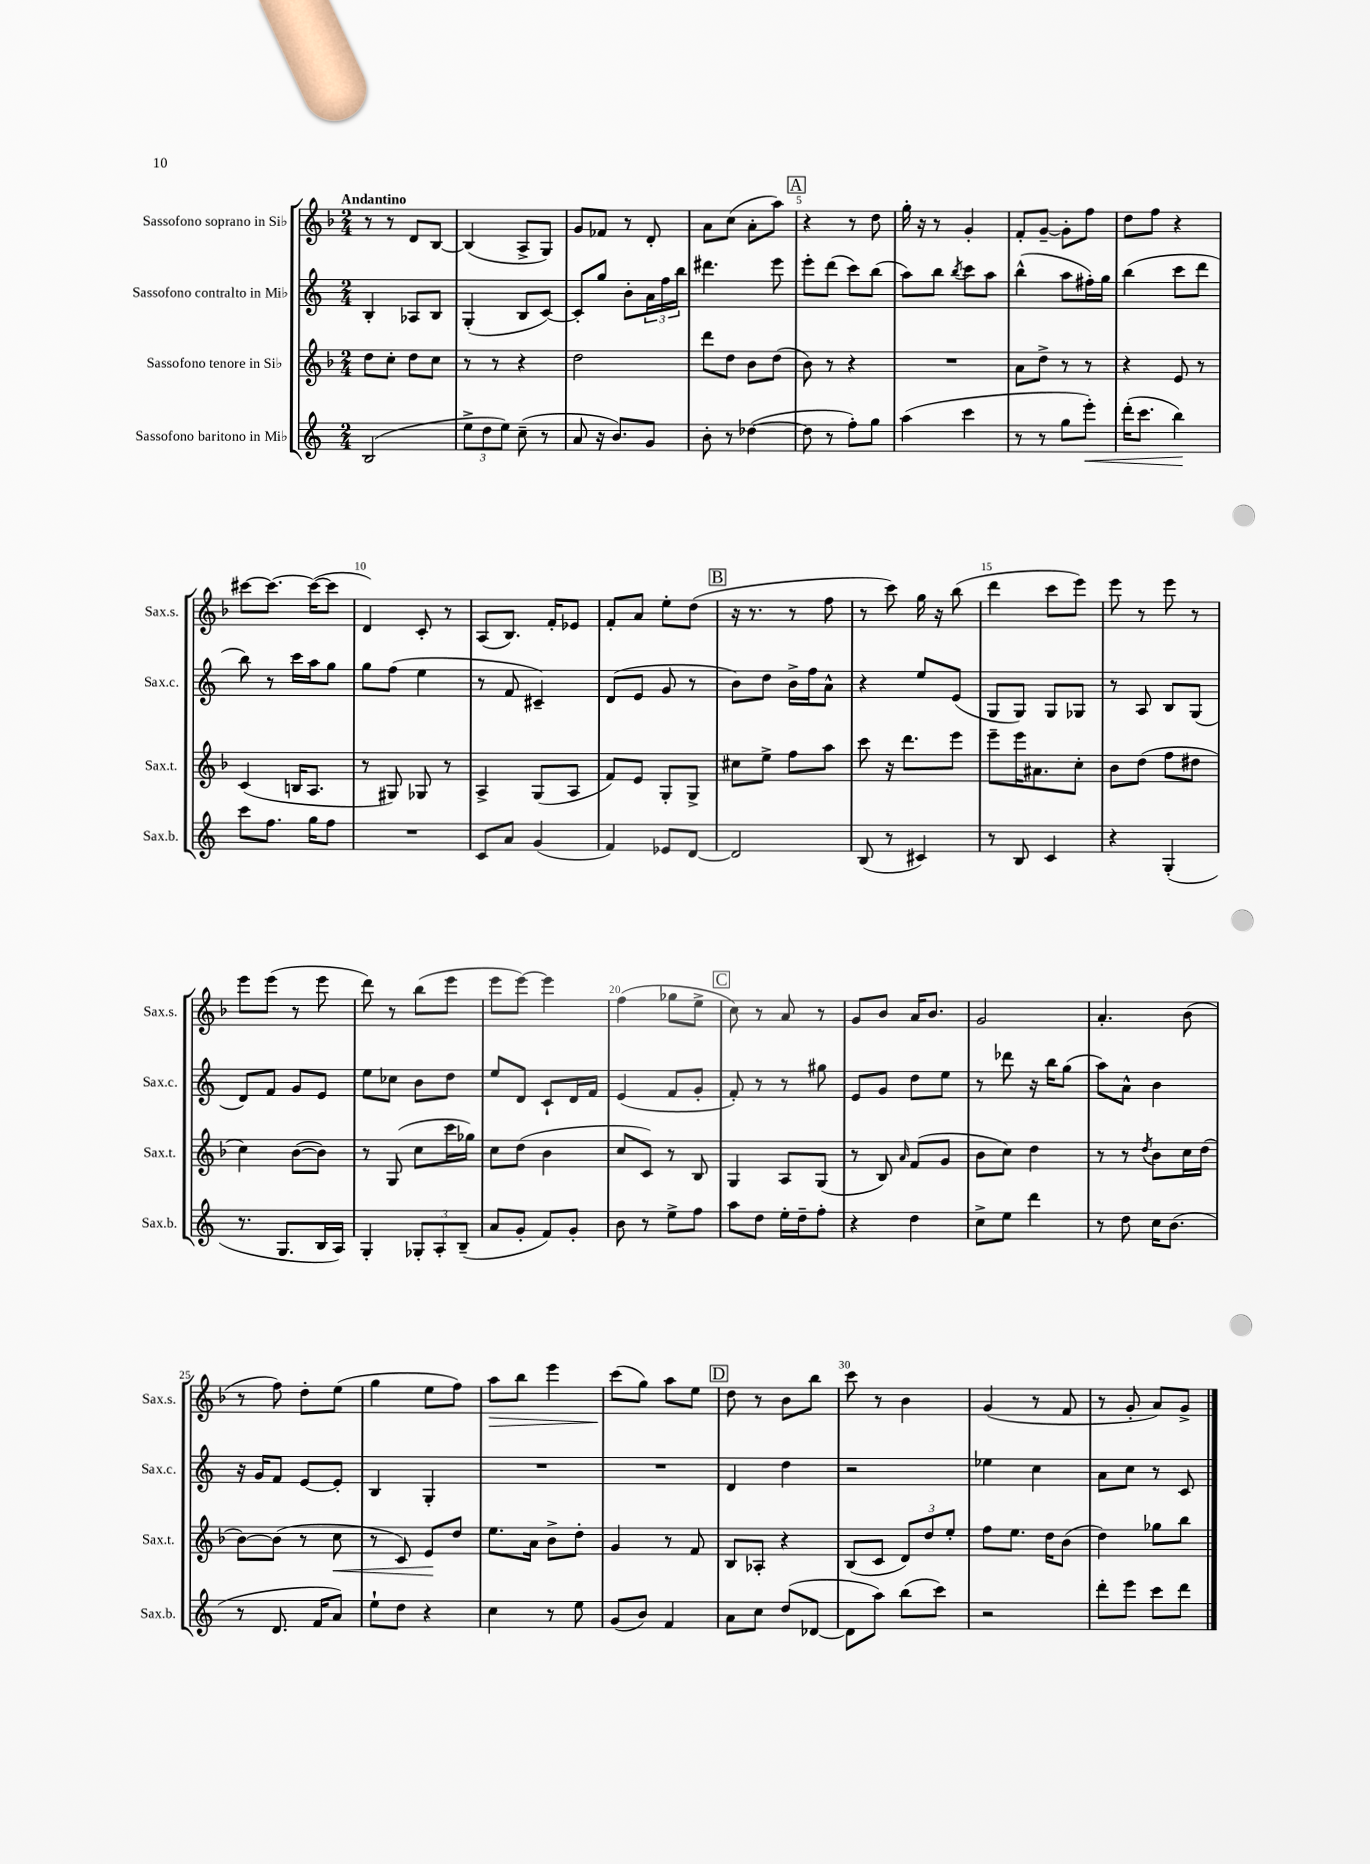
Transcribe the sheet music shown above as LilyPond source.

<<
\new StaffGroup <<
\new Staff = "s0" \with { instrumentName = "Sassofono soprano in Sib" shortInstrumentName = "Sax.s." } {
    \clef treble \key f \major \numericTimeSignature \time 2/4 \tempo "Andantino"
    r8 r8 d'8 bes8~ |
    bes4( a8-> g8) |
    g'8 fes'8 r8 d'8-. |
    a'8 c''8( a'8-. a''8) |
    \mark \markup { \box "A" } r4 r8 d''8 |
    g''16-. r16 r8 g'4-. |
    f'8-. g'8~-- g'8-. f''8 |
    d''8 f''8 r4 |
    cis'''8~ cis'''8.~ cis'''16~( cis'''8 |
    d'4) c'8-. r8 |
    a8( bes8.) f'16-. ees'8 |
    f'8-. a'8 e''8-. d''8( |
    \mark \markup { \box "B" } r16 r8. r8 f''8 |
    r8 c'''8) g''16 r16 bes''8( |
    d'''4 c'''8 e'''8) |
    e'''8 r8 e'''8 r8 |
    e'''8 e'''8( r8 e'''8 |
    d'''8) r8 bes''8( e'''8 |
    e'''8 e'''8~) e'''4 |
    f''4( ges''8 e''8-> |
    \mark \markup { \box "C" } c''8) r8 a'8 r8 |
    g'8 bes'8 a'16 bes'8. |
    g'2 |
    a'4.-. bes'8( |
    r8 f''8) d''8-. e''8( |
    g''4 e''8 f''8) |
    a''8\> bes''8 e'''4 |
    c'''8\!( g''8) a''8 e''8 |
    \mark \markup { \box "D" } d''8 r8 bes'8 bes''8 |
    c'''8 r8 bes'4 |
    g'4( r8 f'8 |
    r8 g'8-. a'8) g'8-> \bar "|." |
}
\new Staff = "s1" \with { instrumentName = "Sassofono contralto in Mib" shortInstrumentName = "Sax.c." } {
    \clef treble \key c \major \numericTimeSignature \time 2/4
    b4-. aes8 b8 |
    g4-.( b8 c'8~) |
    c'8-. g''8 b'8-. \tuplet 3/2 { a'16 f''16 b''16 } |
    dis'''4. e'''8 |
    \mark \markup { \box "A" } e'''8-. d'''8( c'''8) b''8( |
    a''8) b''8 \acciaccatura { b''8 } c'''8 a''8 |
    b''4-^( a''8 fis''16-.) g''16 |
    b''4( c'''8 d'''8 |
    b''8) r8 c'''16 a''16 g''8 |
    g''8 f''8( e''4 |
    r8 f'8 cis'4--) |
    d'8( e'8 g'8 r8 |
    \mark \markup { \box "B" } b'8) d''8 b'16-> f''16 a'8-^ |
    r4 e''8 e'8( |
    g8 g8) g8 ges8 |
    r8 a8 b8 g8( |
    d'8) f'8 g'8 e'8 |
    e''8 ces''8 b'8 d''8 |
    e''8 d'8 c'8-! d'16 f'16 |
    e'4( f'8 g'8-. |
    \mark \markup { \box "C" } f'8-.) r8 r8 gis''8 |
    e'8 g'8 d''8 e''8 |
    r8 des'''8 r16 b''16 g''8( |
    a''8) a'8-^ b'4 |
    r16 g'16 f'8 e'8~ e'8-. |
    b4 g4-. |
    R2 |
    R2 |
    \mark \markup { \box "D" } d'4 d''4 |
    r2 |
    ees''4 c''4 |
    a'8 c''8 r8 c'8 \bar "|." |
}
\new Staff = "s2" \with { instrumentName = "Sassofono tenore in Sib" shortInstrumentName = "Sax.t." } {
    \clef treble \key f \major \numericTimeSignature \time 2/4
    d''8 c''8-. d''8 c''8 |
    r8 r8 r4 |
    d''2 |
    d'''8 d''8 bes'8 d''8( |
    \mark \markup { \box "A" } bes'8) r8 r4 |
    R2 |
    a'8 d''8-> r8 r8 |
    r4 e'8 r8 |
    c'4( b16 a8. |
    r8 gis8) ges8 r8 |
    a4-> g8( a8 |
    f'8) e'8 g8-. g8-> |
    \mark \markup { \box "B" } cis''8 e''8-> f''8 a''8 |
    c'''8 r16 d'''8. e'''8 |
    e'''8-- e'''16 ais'8. c''8-. |
    bes'8 d''8( f''8 dis''8 |
    c''4) bes'8~( bes'8) |
    r8 g8( c''8 c'''16 ges''16) |
    c''8 d''8( bes'4 |
    c''8 c'8) r8 bes8 |
    \mark \markup { \box "C" } g4 a8 g8( |
    r8 bes8) \grace { a'16 } f'8( g'8 |
    bes'8 c''8) d''4 |
    r8 r8 \acciaccatura { d''8 } bes'8 c''16 d''16( |
    bes'8~) bes'8( r8 c''8\< |
    r8 c'8) e'8\! d''8 |
    e''8. a'16 bes'8-> d''8-. |
    g'4 r8 f'8 |
    \mark \markup { \box "D" } bes8 aes8-. r4 |
    bes8( c'8 \tuplet 3/2 { d'8) d''8 e''8-. } |
    f''8 e''8. d''16 bes'8( |
    d''4) ges''8 bes''8 \bar "|." |
}
\new Staff = "s3" \with { instrumentName = "Sassofono baritono in Mib" shortInstrumentName = "Sax.b." } {
    \clef treble \key c \major \numericTimeSignature \time 2/4
    b2( |
    \tuplet 3/2 { e''8-> d''8 e''8) } c''8--( r8 |
    a'8 r16 b'8.) g'8 |
    b'8-. r8 des''4~( |
    \mark \markup { \box "A" } des''8 r8 f''8-.) g''8 |
    a''4( c'''4 |
    r8 r8 g''8 e'''8-.\<) |
    d'''16-.( c'''8. b''4\!) |
    c'''8 f''8. g''16 f''8 |
    R2 |
    c'8 a'8 g'4( |
    f'4) ees'8 d'8~ |
    \mark \markup { \box "B" } d'2 |
    b8( r8 cis'4) |
    r8 b8 c'4 |
    r4 g4-.( |
    r8. g8. b16 a16) |
    g4-. \tuplet 3/2 { ges8-. a8-. b8--( } |
    a'8 g'8-. f'8) g'8-. |
    b'8 r8 e''8-> f''8 |
    \mark \markup { \box "C" } a''8 d''8 e''16-. d''16-- f''8-. |
    r4 d''4 |
    c''8-> e''8 d'''4 |
    r8 d''8 c''16 b'8.( |
    r8 d'8. f'16 a'8) |
    e''8-! d''8 r4 |
    c''4 r8 e''8 |
    g'8( b'8) f'4 |
    \mark \markup { \box "D" } a'8 c''8 d''8( des'8~ |
    des'8 a''8) b''8( c'''8) |
    r2 |
    d'''8-. e'''8 c'''8 d'''8 \bar "|." |
}
>>
>>
\layout { \context { \Score \override BarNumber.break-visibility = ##(#f #t #t) barNumberVisibility = #(every-nth-bar-number-visible 5) } }
